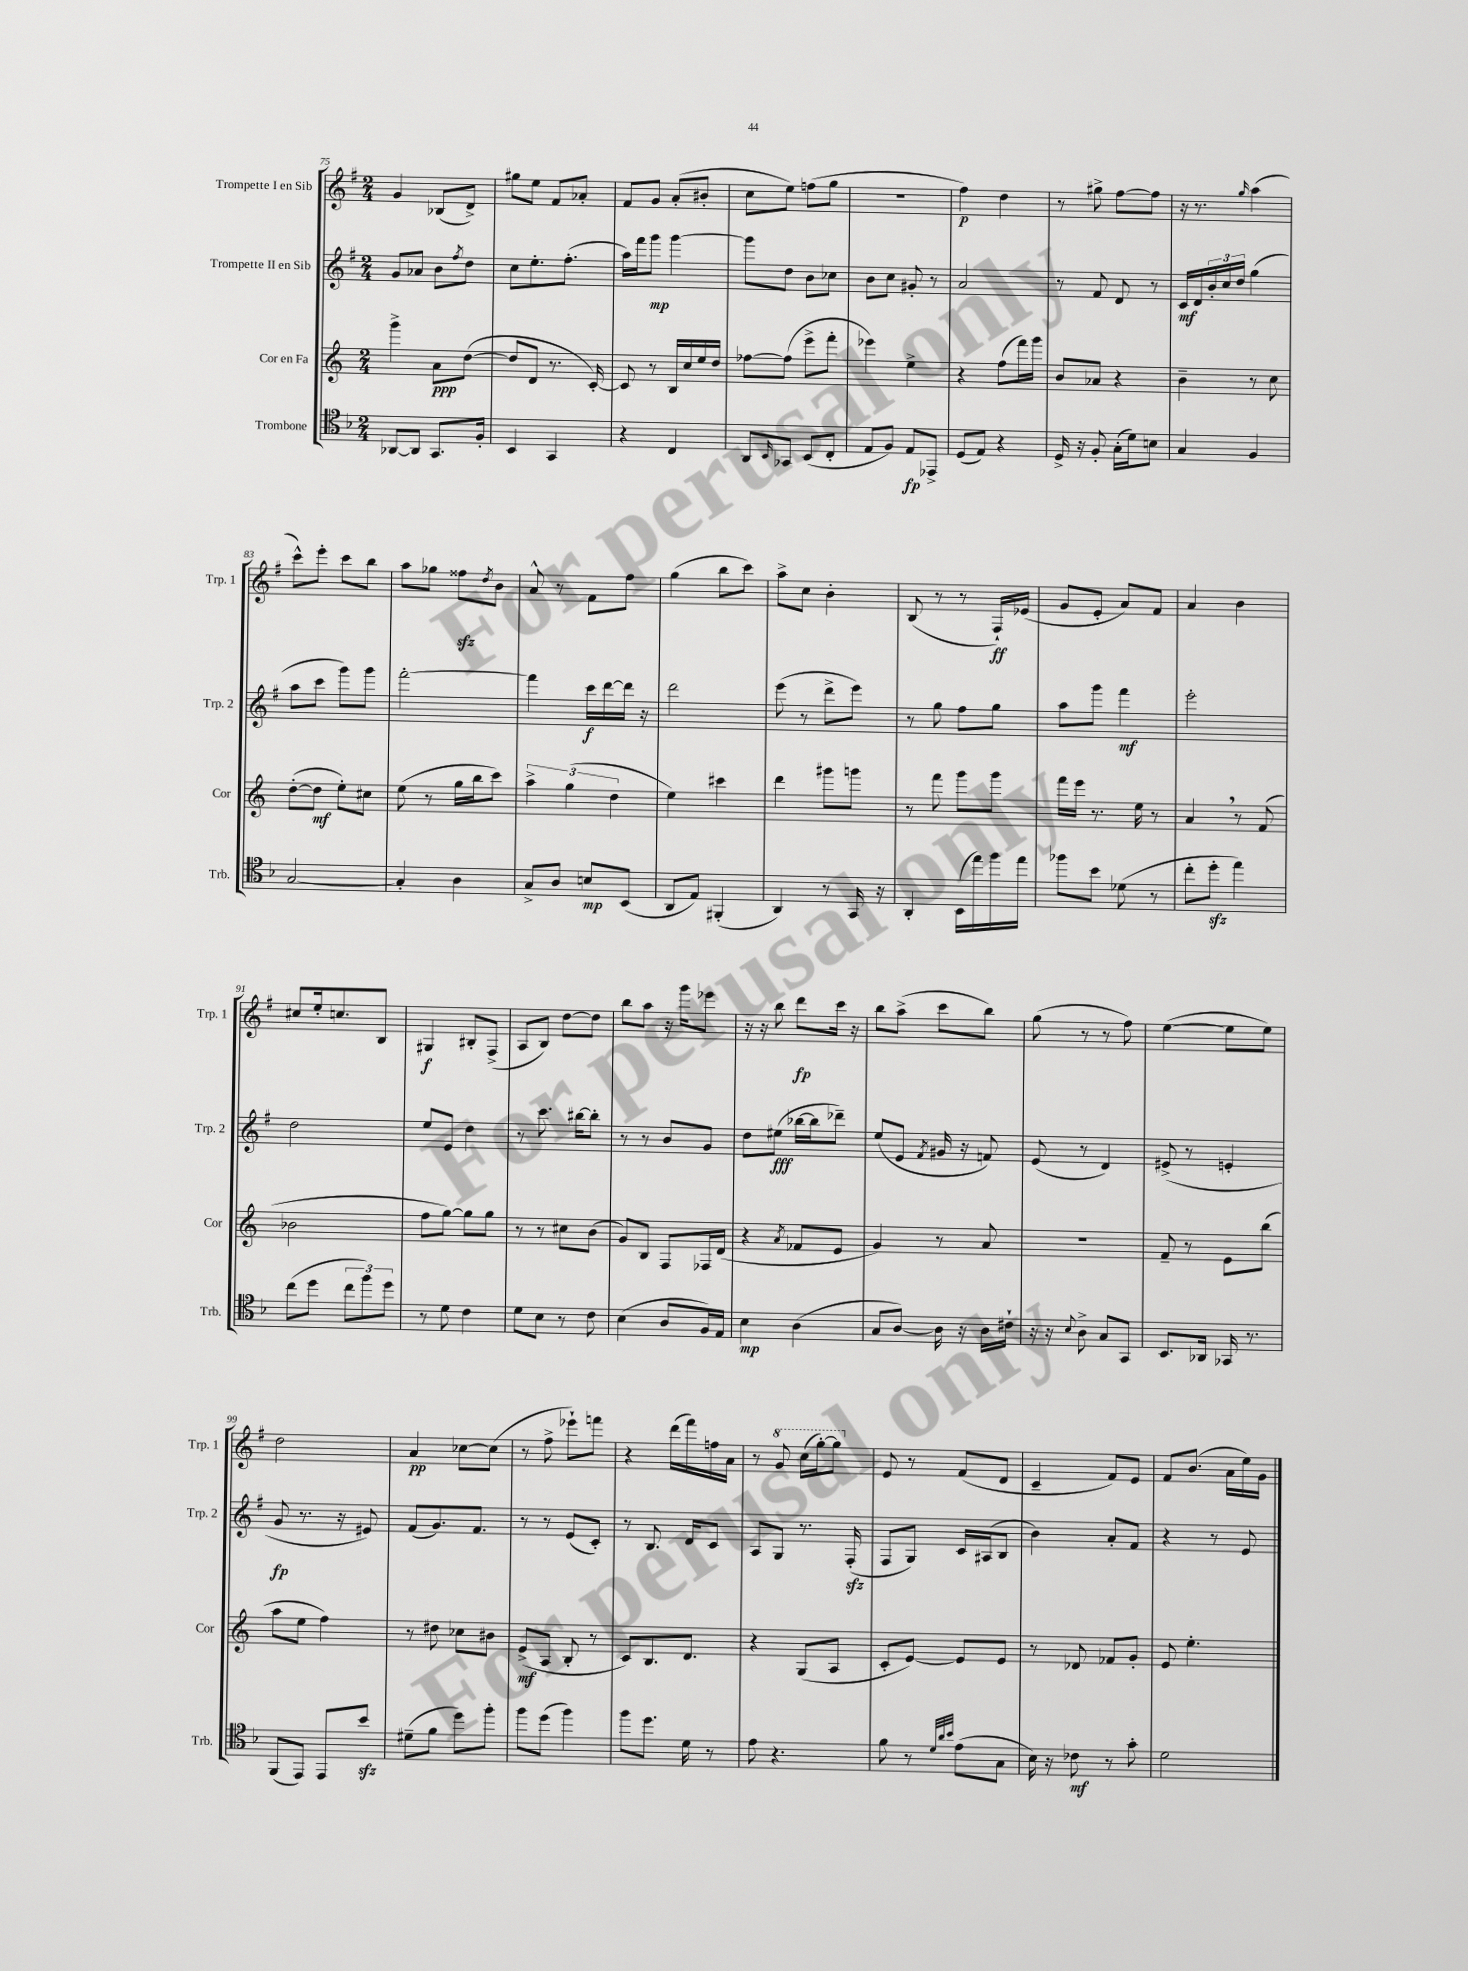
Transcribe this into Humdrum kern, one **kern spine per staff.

**kern	**kern	**kern	**kern
*staff4	*staff3	*staff2	*staff1
*clefC4	*clefG2	*clefG2	*clefG2
*k[b-]	*k[]	*k[f#]	*k[f#]
*M2/4	*M2/4	*M2/4	*M2/4
[8AA-/L	4ggg^\	8g/L	4g/
8AA-/]J	.	8a-/J	.
8.GG/L	8a\L	8b\L	(8B-/L
.	.	8qff#/	.
.	([8dd\J	8dd\J	8d^/J)
16F'/Jk	.	.	.
=	=	=	=
4BB-/	8dd/]L	8cc\L	8gg#\L
.	8d/J	8.ee'\	8ee\J
4GG/	8.r	.	8f#/L
.	.	(8.ff#'\J	.
.	.	.	8a-'/J
.	[16c'/)	.	.
=	=	=	=
4r	8c/]	16aa\LL)	8f#/L
.	.	16fff#\J	.
.	8r	8ggg\J	8g/J
4C/	16B/LL	[4ggg\	(8a'/L
.	16cc/	.	.
.	16ee/	.	8b#'/J
.	16dd/JJ	.	.
=	=	=	=
8AA/L	[8ff-\L	8ggg\]L	8cc\L
16qqBB-/	.	.	.
8GG-/J	(8ff-\]J	8dd\J	8ee\J)
(8BB-/L	8eee^\L	8b\L	(8ff\L
8C'/J	8fff'\J	8cc-\J	8gg\J
=	=	=	=
8E/L	4eee-\)	8b\L	2r
8F/J)	.	8cc\J	.
8E/L	4ee^\	8g#'/	.
8EE-^/J	.	8r	.
=	=	=	=
(8D/L	4r	2a/	4ff#\)
8E/J)	.	.	.
4r	(8ff\L	.	4dd\
.	16fff\L)	.	.
.	16ggg\JJ	.	.
=	=	=	=
16D^/	8b/L	8r	8r
16r	.	.	.
8F'/	8a-/J	8f#/	8gg#^\
(16G'\LL	4r	8d/	[8ff#\L
16d\J)	.	.	.
8B\J	.	8r	8ff#\]J
=	=	=	=
4G/	4b~\	16c/LL	16r
.	.	16d/	8.r
.	.	24b'/	.
.	.	24cc/	.
.	.	24dd/JJ	.
.	.	.	16qqgg/
4F/	8r	(4gg\	(4aa\
.	8cc\	.	.
=	=	=	=
[2G/	([8dd'\L	8aa\L	8ccc^^\L)
.	8dd\]J	8ccc\J	8eee'\J
.	8ee'\L)	8ggg\L)	8ccc\L
.	8cc#\J	8ggg\J	8bb\J
=	=	=	=
4G'/]	(8ee\	[2fff#'\	8aa\L
.	8r	.	8gg-\J
4A\	16gg\LL	.	8ff##\L
.	16bb\J	.	.
.	.	.	8qdd/
.	8ccc\J)	.	8b\J
=	=	=	=
8G^/L	6aa^\	4fff#\]	8a^^/
8A/J	.	.	8r
.	(6gg\	.	.
8B/L	.	16ccc\LL	8f#\L
.	.	[16ddd\	.
.	6dd\	.	.
(8BB-/J	.	16ddd\]JJ	8ff#\J
.	.	16r	.
=	=	=	=
8AA/L	4ee\)	2ddd\	(4gg\
8E/J)	.	.	.
(4FF#'/	4ccc#\	.	8bb\L
.	.	.	8ccc\J)
=	=	=	=
4AA/)	4ddd\	(8eee\	8aa^\L
.	.	8r	8cc\J
8r	8ggg#\L	8ddd^\L	4b'\
16GG/	8ggg\J	8eee\J)	.
16r	.	.	.
=	=	=	=
4AA'/	8r	8r	(8B/
.	8fff\	8gg\	8r
(16BB-\LL	8ggg\L	8ff#\L	8r
16ee\)	.	.	.
16ff\	8ggg\J	8gg\J	16F#`/LL)
16ee\JJ	.	.	(16e-/JJ
=	=	=	=
8ff-\L	16fff\LL	8aa\L	8g/L
.	16eee\JJ	.	.
8b-\J	8.r	8ggg\J	8e'/J
(8d-\	.	4fff#\	8a/L)
.	16ee\	.	.
8r	8r	.	8f#/J
=	=	=	=
8cc'\L	4a/	2eee'\	4a/
8dd'\J	.	.	.
4ee\)	8r	.	4b\
.	(8f/	.	.
=	=	=	=
(8cc\L	2b-\	2dd\	8cc#/L
8dd\J	.	.	16ee'/k
.	.	.	8.cc/
12cc\L	.	.	.
12ff\)	.	.	.
.	.	.	8B/J
12dd\J	.	.	.
=	=	=	=
8r	8ff\L	8ee/L	4G#/
8d\	[8gg\J)	8e/J	.
4c\	8gg\]L	4dd\	8B#'/L
.	8gg\J	.	(8F#^/J
=	=	=	=
8d\L	8r	8r	8A/L
8B-\J	8r	8.ccc\	8B/J)
8r	8cc#\L	.	[8dd\L
.	.	[16bb#\LK	.
8c\	(8b\J	8bb#'\]J	8dd\]J
=	=	=	=
(4B-\	8g/L)	8r	8bb\L
.	8B/J	8r	8aa\J
8A/L	8F/L	8b/L	16r
.	.	.	16ggg\LK
16F/L)	16F-/L	8g/J	8eee-\J
16E/JJ	(16d/JJ	.	.
=	=	=	=
4B-\	4r	8dd\L	16r
.	.	.	16r
.	.	(8ee#\J	8bb\
.	8qa/	.	.
(4A\	8f-/L	[16bb-\LL	8ddd\L
.	.	16bb-\]J	.
.	8e/J	8ddd-~\J)	16ccc\Jk
.	.	.	16r
=	=	=	=
8G/L	4g/)	(8ee/L	8bb\L
[8A/J)	.	8e/J	(8aa^\J
.	.	8qf#/	.
16A\]	8r	16g#/	8ccc\L
16r	.	16r	.
16A\LL	8a/	8f/)	8bb\J)
16c#`\JJ	.	.	.
=	=	=	=
16r	2r	(8e/	(8gg\
16r	.	.	.
8qqB-/	.	.	.
8A^\	.	8r	8r
8G/L	.	4d/)	8r
8GG/J	.	.	8ff#\)
=	=	=	=
8.BB-/L	8f~/	(8e#^/	([4ee\
.	8r	8r	.
16AA-/Jk	.	.	.
16GG-/	8e\L	4e'/	8ee\]L
8.r	.	.	.
.	(8bb\J	.	8ee\J)
=	=	=	=
(8FF/L	8aa\L	8g/	2dd\
8EE/J)	8ee\J	8.r	.
8EE/L	4ff\)	.	.
.	.	16r	.
8b-/J	.	8e#/)	.
=	=	=	=
(8d#~\L	8r	(8f#/L	4a/
8f\J	8dd#\	8.g/)	.
8dd\L)	8cc-\L	.	[8cc-\L
.	.	8.f#/J	.
8ff'\J	8b#\J	.	(8cc-\]J
=	=	=	=
8ff\L	(8e^/L	8r	8r
(8dd\J	8A/J	8r	8ff#^\
4ff\)	8B'/	(8e/L	8eee-`\L)
.	8r	8c'/J)	8fff\J
=	=	=	=
8ff\L	8c/L)	8r	4r
8.dd\J	8.B/	8.B/	.
.	.	.	(16ddd\LL
16d\	8.d/J	16d/LK	16fff#\)
8r	.	8c/J	16ff\
.	.	.	16a\JJ
=	=	=	=
8e\	4r	8A/L	8r
4.r	.	8G/J	8gg/
.	(8G/L	8.r	(16ccc\LL
.	.	.	[16ggg'\J)
.	8A/J	.	8ggg\]J
.	.	(16F#'/	.
=	=	=	=
8f\	8c'/L	8F#/L	8e/
8r	[8e/J)	8G/J)	8r
32qqd/LLL	.	.	.
32qqa/	.	.	.
32qqb-/JJJ	.	.	.
(8e\L	8e/]L	16c/LL	(8f#/L
.	.	(16A#/J	.
8G\J	8e/J	8B/J	8d/J
=	=	=	=
16B-\)	8r	4b\)	4c~/
16r	.	.	.
8c-\	8d-/	.	.
8r	8f-/L	8a'/L	8f#/L)
8g'\	8g'/J	8f#/J	8e/J
=	=	=	=
2d\	8e/	4r	8f#/L
.	4.ee'\	.	(8.b/J
.	.	8r	.
.	.	.	16a\LL
.	.	8e/	16ee\)
.	.	.	16g\JJ
==	==	==	==
*-	*-	*-	*-
